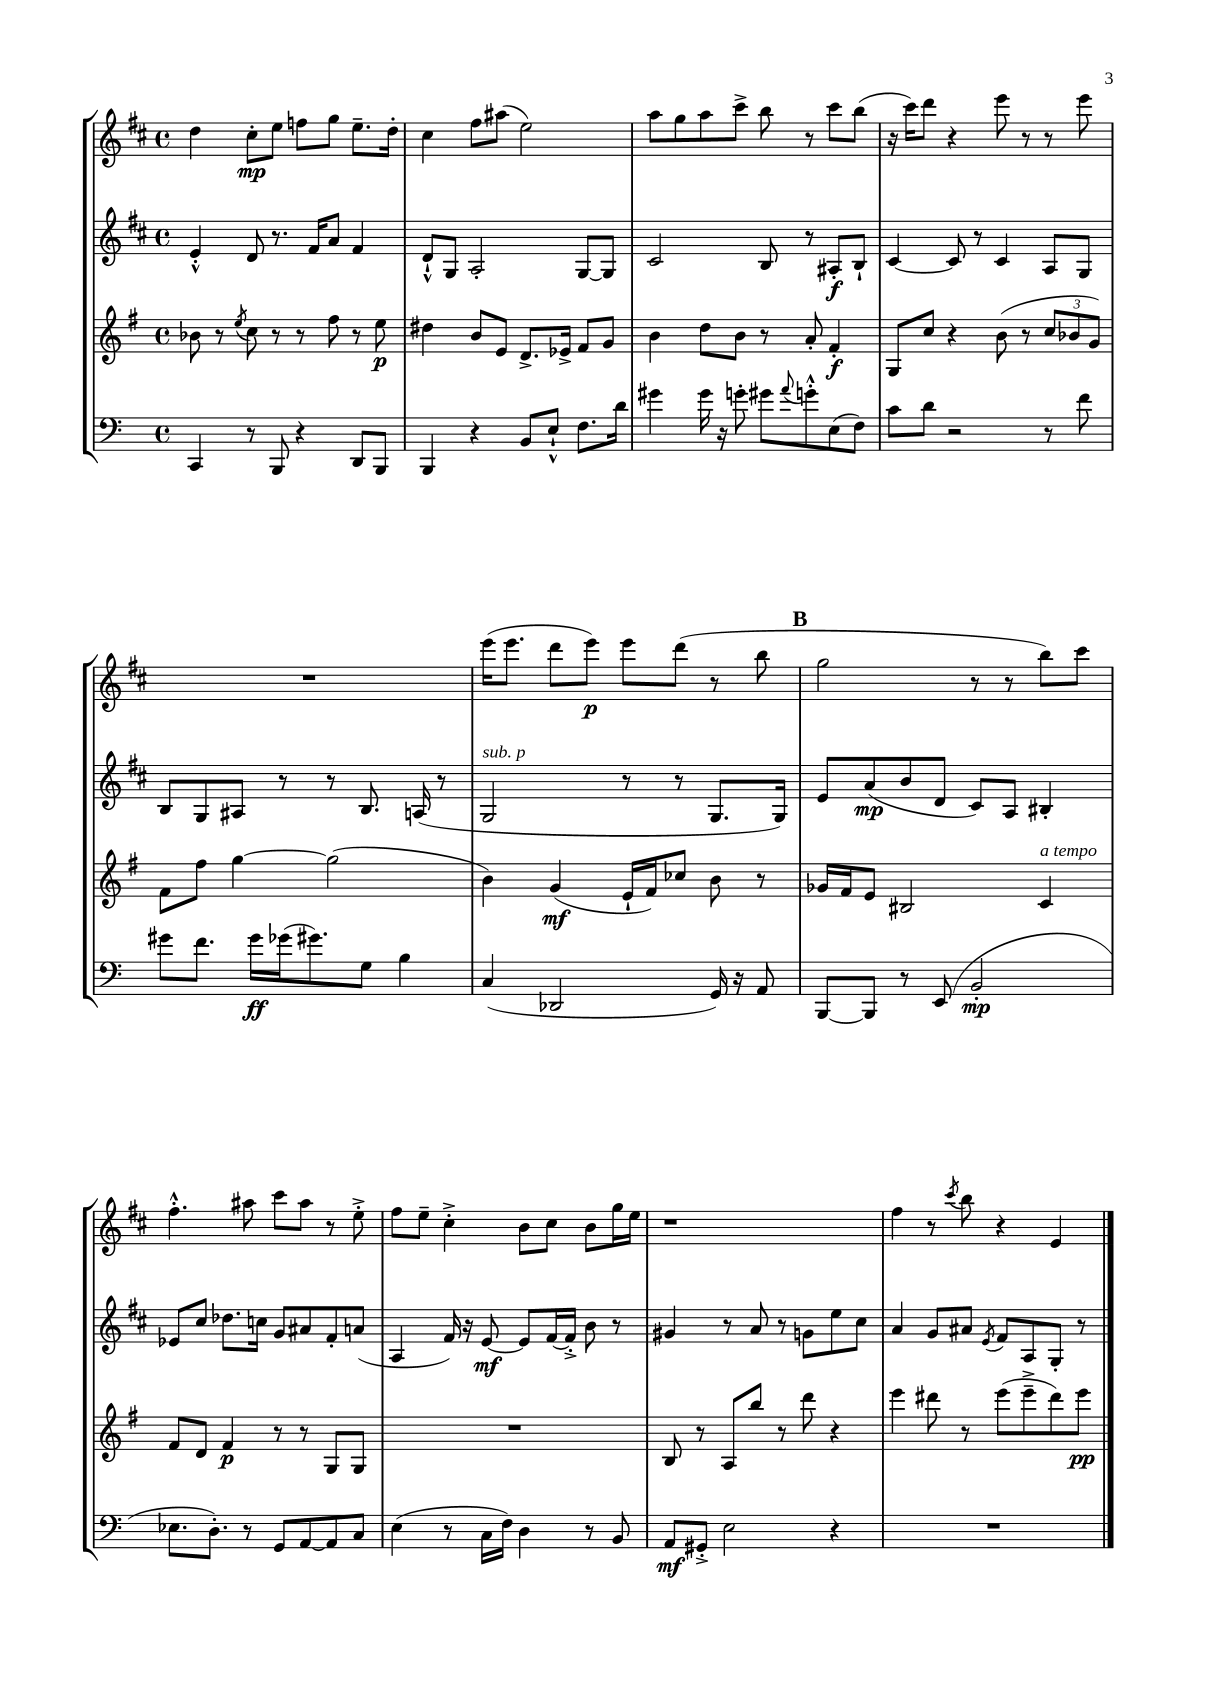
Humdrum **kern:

**kern	**kern	**kern	**kern
*staff4	*staff3	*staff2	*staff1
*clefF4	*clefG2	*clefG2	*clefG2
*k[]	*k[f#]	*k[f#c#]	*k[f#c#]
*M4/4	*M4/4	*M4/4	*M4/4
*met(c)	*met(c)	*met(c)	*met(c)
4CC	8b-	4e'^^	4dd
.	8r	.	.
.	8qee	.	.
8r	8cc	8d	8cc#'
8BBB	8r	8.r	8ee
4r	8r	.	8ff
.	.	16f#	.
.	8ff#	8a	8gg
8DD	8r	4f#	8.ee~
8BBB	8ee	.	.
.	.	.	16dd'
=	=	=	=
4BBB	4dd#	8d`^^	4cc#
.	.	8G	.
4r	8b	2A'	8ff#
.	8e	.	(8aa#
8BB	8.d^	.	2ee)
8E`^^	.	.	.
.	16e-^	.	.
8.F	8f#	[8G	.
.	8g	8G]	.
16d	.	.	.
=	=	=	=
4g#	4b	2c#	8aa
.	.	.	8gg
16g#	8dd	.	8aa
16r	.	.	.
8g'	8b	.	8ccc#^
8g#	8r	8B	8bb
8qqa	.	.	.
8g'^^	8a'	8r	8r
(8E	4f#'	8A#'	8ccc#
8F)	.	8B`	(8bb
=	=	=	=
8c	8G	[4c#	16r
.	.	.	16ccc#)
8d	8cc	.	8ddd
2r	4r	8c#]	4r
.	.	8r	.
.	(8b	4c#	8eee
.	8r	.	8r
8r	12cc	8A	8r
.	12b-	.	.
8f	.	8G	8eee
.	12g)	.	.
=	=	=	=
8g#	8f#	8B	1r
8.f	8ff#	8G	.
.	[4gg	8A#	.
16g#	.	.	.
(16g-	.	8r	.
8.g#)	.	.	.
.	(2gg]	8r	.
8G	.	8.B	.
4B	.	.	.
.	.	(16A	.
.	.	8r	.
=	=	=	=
(4C	4b)	2G	(16eee
.	.	.	8.eee
2DD-	(4g	.	8ddd
.	.	.	8eee)
.	16e`	8r	8eee
.	16f#)	.	.
.	8cc-	8r	(8ddd
16GG)	8b	8.G	8r
16r	.	.	.
8AA	8r	.	8bb
.	.	16G)	.
=	=	=	=
[8BBB	16g-	8e	2gg
.	16f#	.	.
8BBB]	8e	(8a	.
8r	2B#	8b	.
(8EE	.	8d	.
2BB'	.	8c#)	8r
.	.	8A	8r
.	4c	4B#'	8bb)
.	.	.	8ccc#
=	=	=	=
8.E-	8f#	8e-	4.ff#'^^
.	8d	8cc#	.
8.D')	.	.	.
.	4f#	8.dd-	.
8r	.	.	8aa#
.	.	16cc	.
8GG	8r	8g	8ccc#
[8AA	8r	8a#	8aa#
8AA]	8G	8f#'	8r
8C	8G	(8a	8ee'^
=	=	=	=
(4E	1r	4A	8ff#
.	.	.	8ee~
8r	.	16f#)	4cc#'^
.	.	16r	.
16C	.	[8e	.
16F)	.	.	.
4D	.	8e]	8b
.	.	[16f#	8cc#
.	.	16f#'^]	.
8r	.	8b	8b
8BB	.	8r	16gg
.	.	.	16ee
=	=	=	=
8AA	8B	4g#	1r
8GG#'^	8r	.	.
2E	8A	8r	.
.	8bb	8a	.
.	8r	8r	.
.	8ddd	8g	.
4r	4r	8ee	.
.	.	8cc#	.
=	=	=	=
1r	4eee	4a	4ff#
.	8ddd#	8g	8r
.	.	.	8qccc#
.	8r	8a#	8bb
.	.	8qe	.
.	(8eee	8f#	4r
.	8eee~^	8A	.
.	8ddd#)	8G'	4e
.	8eee	8r	.
==	==	==	==
*-	*-	*-	*-
